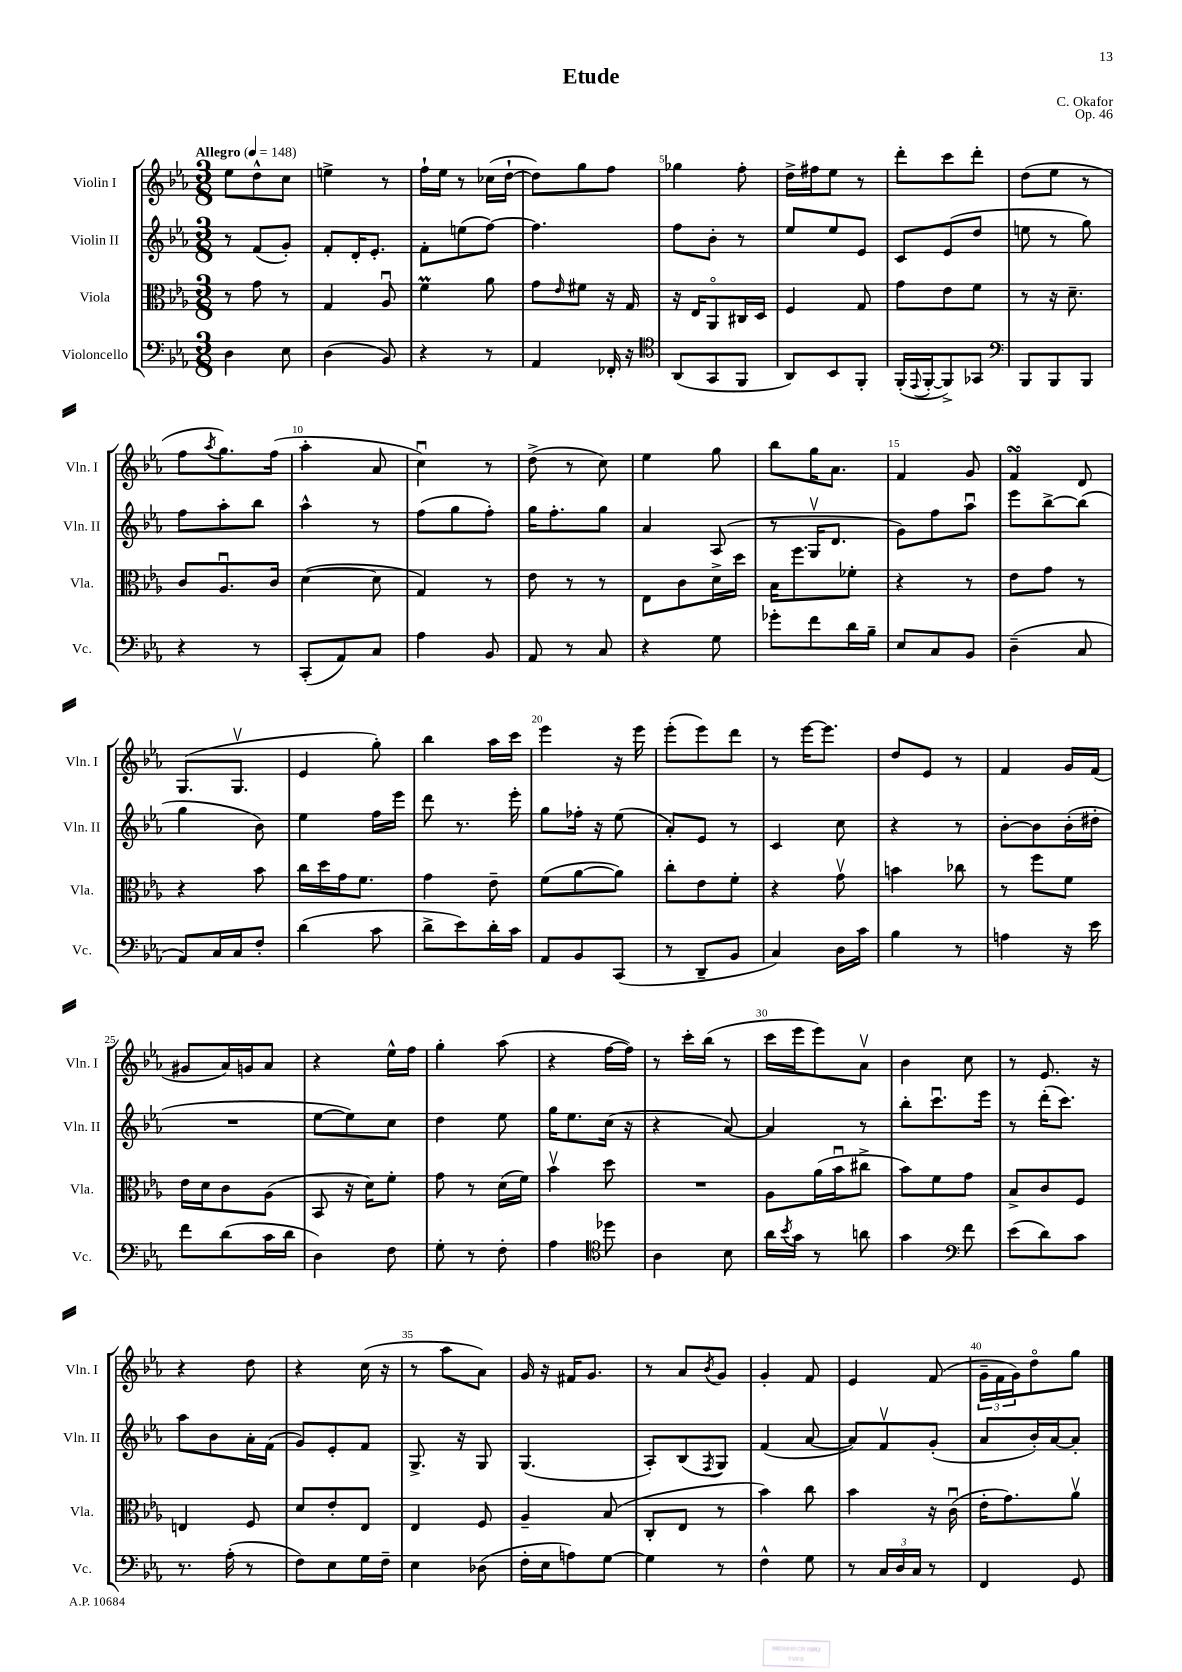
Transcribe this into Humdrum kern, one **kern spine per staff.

**kern	**kern	**kern	**kern
*staff4	*staff3	*staff2	*staff1
*clefF4	*clefC3	*clefG2	*clefG2
*k[b-e-a-]	*k[b-e-a-]	*k[b-e-a-]	*k[b-e-a-]
*M3/8	*M3/8	*M3/8	*M3/8
*MM148	*MM148	*MM148	*MM148
4D\	8r	8r	8ee-\L
.	8g\	(8f/L	8dd^^\
8E-\	8r	8g'/J)	8cc\J
=	=	=	=
(4D\	4G/	8f'/L	4ee^\
.	.	16d'/K	.
.	.	8.e-'/J	.
8BB-/)	8A-u/	.	8r
=	=	=	=
4r	4f\	8f'\L	16ff`\LL
.	.	.	16ee-\JJ
.	.	(8ee\	8r
8r	8a-\	[8ff\J)	(16cc-\LL
.	.	.	[16dd`\JJ
=	=	=	=
4AA-/	8g\L	4.ff\]	8dd\]L)
.	16qqe-/	.	.
.	8f#\J	.	8gg\
16FF-'/	16r	.	8ff\J
16r	16G/	.	.
=	=	=	=
*clefC4	*	*	*
(8AA-/L	16r	8ff\L	4gg-\
.	16E-/LK	.	.
8GG/	8AA-o/	8b-'\J	.
8FF/J	16C#/L	8r	8ff'\
.	16D/JJ	.	.
=	=	=	=
8AA-/L)	4F/	8ee-/L	16dd^\LL
.	.	.	16ff#\J
8BB-/	.	8ee-/	8ee-\J
8FF'/J	8G/	8e-/J	8r
=	=	=	=
(16FF'/LL	8g\L	8c/L	8ddd'\L
8qqEE-/	.	.	.
[16FF'/J	.	.	.
8FF^/])	8e-\	(8e-/	8ccc\
8GG-/J	8f\J	8dd/J	8ddd'\J
=	=	=	=
*clefF4	*	*	*
8BBB-/L	8r	8ee\	(8dd\L
8BBB-/	16r	8r	8ee-\J
.	8.d~\	.	.
8BBB-/J	.	8gg\)	8r
=	=	=	=
4r	8c/L	8ff\L	8ff\L
.	.	.	8qaa-/
.	8.A-u/	8aa-'\	8.gg\)
8r	.	8bb-\J	.
.	16c/Jk	.	(16ff\Jk
=	=	=	=
(8CC'/L	([4d\	4aa-^^\	4aa-'\
8AA-/)	.	.	.
8C/J	8d\]	8r	8a-/
=	=	=	=
4A-\	4G/)	(8ff\L	4ccu\)
.	.	8gg\	.
8BB-/	8r	8ff'\J)	8r
=	=	=	=
8AA-/	8e-\	16gg\LK	(8dd^\
.	.	8.ff'\	.
8r	8r	.	8r
8C/	8r	8gg\J	8cc\)
=	=	=	=
4r	8E-\L	4a-/	4ee-\
.	8c\	.	.
8G\	16d^\L	(8A-/	8gg\
.	16dd\JJ	.	.
=	=	=	=
8g-'\L	16B-\LK	8r	8bb-\L
.	8.ff\	.	.
8f\	.	16Gv/LK	16gg\K
.	.	8.d/J	8.a-\J
16d\L	8f-'\J	.	.
16B-~\JJ	.	.	.
=	=	=	=
8E-/L	4r	8g\L)	4f/
8C/	.	8ff\	.
8BB-/J	8r	8aa-u\J	8g/
=	=	=	=
(4D~\	8e-\L	8eee-\L	4f/
.	8g\J	[8bb-^\	.
8C/	8r	(8bb-\]J	8d/
=	=	=	=
8AA-/L)	4r	4gg\	(8.G/L
16C/L	.	.	.
16C/J	.	.	8.Gv/J
8F'/J	8b-\	8b-\)	.
=	=	=	=
(4d\	16cc\LL	4ee-\	4e-/
.	16dd\	.	.
.	16g\J	.	.
.	8.f\J	.	.
8c\	.	16ff\LL	8gg'\)
.	.	16eee-\JJ	.
=	=	=	=
8d^\L	4g\	8ddd\	4bb-\
8e-\)	.	8.r	.
16d'\L	8e-~\	.	16aa-\LL
16c\JJ	.	16eee-'\	16ccc\JJ
=	=	=	=
8AA-/L	(8f\L	8gg\L	4eee-\
8BB-/	[8a-\	16ff-'\Jk	.
.	.	16r	.
(8CC/J	8a-\]J)	(8ee-\	16r
.	.	.	16eee-\
=	=	=	=
8r	8cc'\L	8a-'/L)	(8eee-'\L
8DD~/L	8e-\	8e-/J	8eee-\)
8BB-/J	8f'\J	8r	8ddd\J
=	=	=	=
4C/)	4r	4c/	8r
.	.	.	[16eee-\LK
.	.	.	8.eee-\]J
16D\LL	8gv\	8cc\	.
16c\JJ	.	.	.
=	=	=	=
4B-\	4b\	4r	8dd/L
.	.	.	8e-/J
8r	8cc-\	8r	8r
=	=	=	=
4A\	8r	[8b-'\L	4f/
.	8ff\L	8b-\]	.
16r	8f\J	(16b-'\L	16g/LL
16e-\	.	16dd#'\JJ	(16f/JJ
=	=	=	=
8f\L	16e-\LL	4.r	8g#/L
.	16d\J	.	.
(8d\	8c\	.	16a-/L)
.	.	.	16g/J
16c\L	(8A-\J	.	8a-/J
16d\JJ	.	.	.
=	=	=	=
4D\)	8BB-/	[8ee-\L	4r
.	16r	8ee-\])	.
.	16d\LK)	.	.
8F\	8f'\J	8cc\J	16ee-^^\LL
.	.	.	16ff\JJ
=	=	=	=
8G'\	8g\	4dd\	4gg'\
8r	8r	.	.
8F'\	(16d\LL	8ee-\	(8aa-\
.	16f\JJ)	.	.
=	=	=	=
4A-\	4b-v\	16gg\LK	4r
.	.	8.ee-\	.
*clefC4	*	*	*
8dd-\	8dd\	(16cc\Jk	[16ff\LL
.	.	16r	16ff\]JJ)
=	=	=	=
4A-\	4.r	4r	8r
.	.	.	16ccc'\LL
.	.	.	(16bb-\JJ
8B-\	.	[8a-/)	8r
=	=	=	=
16a-\LL	8A-\L	4a-/]	16ccc\LL
8qb-/	.	.	.
16g\JJ	.	.	16eee-\J
8r	(16a-\L	.	8eee-\)
.	16b-u\J	.	.
8a\	8cc#^\J	8r	8a-v\J
=	=	=	=
4g\	8b-\L)	8bb-'\L	4b-\
.	8f\	8.cccu\	.
*clefF4	*	*	*
8f\	8g\J	.	8cc\
.	.	16eee-\Jk	.
=	=	=	=
(8e-\L	8B-^/L	8r	8r
8d\)	8c/	(16ddd'\LK	8.e-/
.	.	8.ccc\J)	.
8c\J	8F/J	.	.
.	.	.	16r
=	=	=	=
8.r	4E/	8aa-\L	4r
.	.	8b-\	.
(16A-'\	.	.	.
8r	8F/	16a-'\L	8dd\
.	.	(16f\JJ	.
=	=	=	=
8F\L)	8d/L	8g/L)	4r
8E-\	8e-'/	8e-'/	.
16G\L	8E-/J	8f/J	(16cc\
16F~\JJ	.	.	16r
=	=	=	=
4E-\	4E-/	8.G^/	8r
.	.	.	8aa-\L
.	.	16r	.
(8D-\	8F/	8G/	8a-\J)
=	=	=	=
16F'\LL	4A-~/	(4.G/	16g/
16E-\J	.	.	16r
8A\)	.	.	16f#/LK
.	.	.	8.g/J
[8G\J	(8B-/	.	.
=	=	=	=
4G\]	8C'/L	8A-'/L)	8r
.	8E-/J	(8B-/	8a-/L
.	.	8qF/	8qb-/
8r	8r	8G/J)	8g/J
=	=	=	=
4F^^\	4b-\)	(4f/	4g'/
8G\	8cc\	[8a-/	8f/
=	=	=	=
8r	4b-\	8a-/]L)	4e-/
24C/LL	.	8fv/	.
24D/	.	.	.
24C/JJ	.	.	.
8r	16r	(8g'/J	(8f/
.	(16cu\	.	.
=	=	=	=
4FF/	16e-'\LK	8a-/L	24g~\LL
.	.	.	24f\
.	8.g\)	.	.
.	.	.	24g\J)
.	.	16b-'/L)	8ddo\
.	.	[16a-/J	.
8GG/	8a-v\J	8a-'/]J	8gg\J
==	==	==	==
*-	*-	*-	*-
